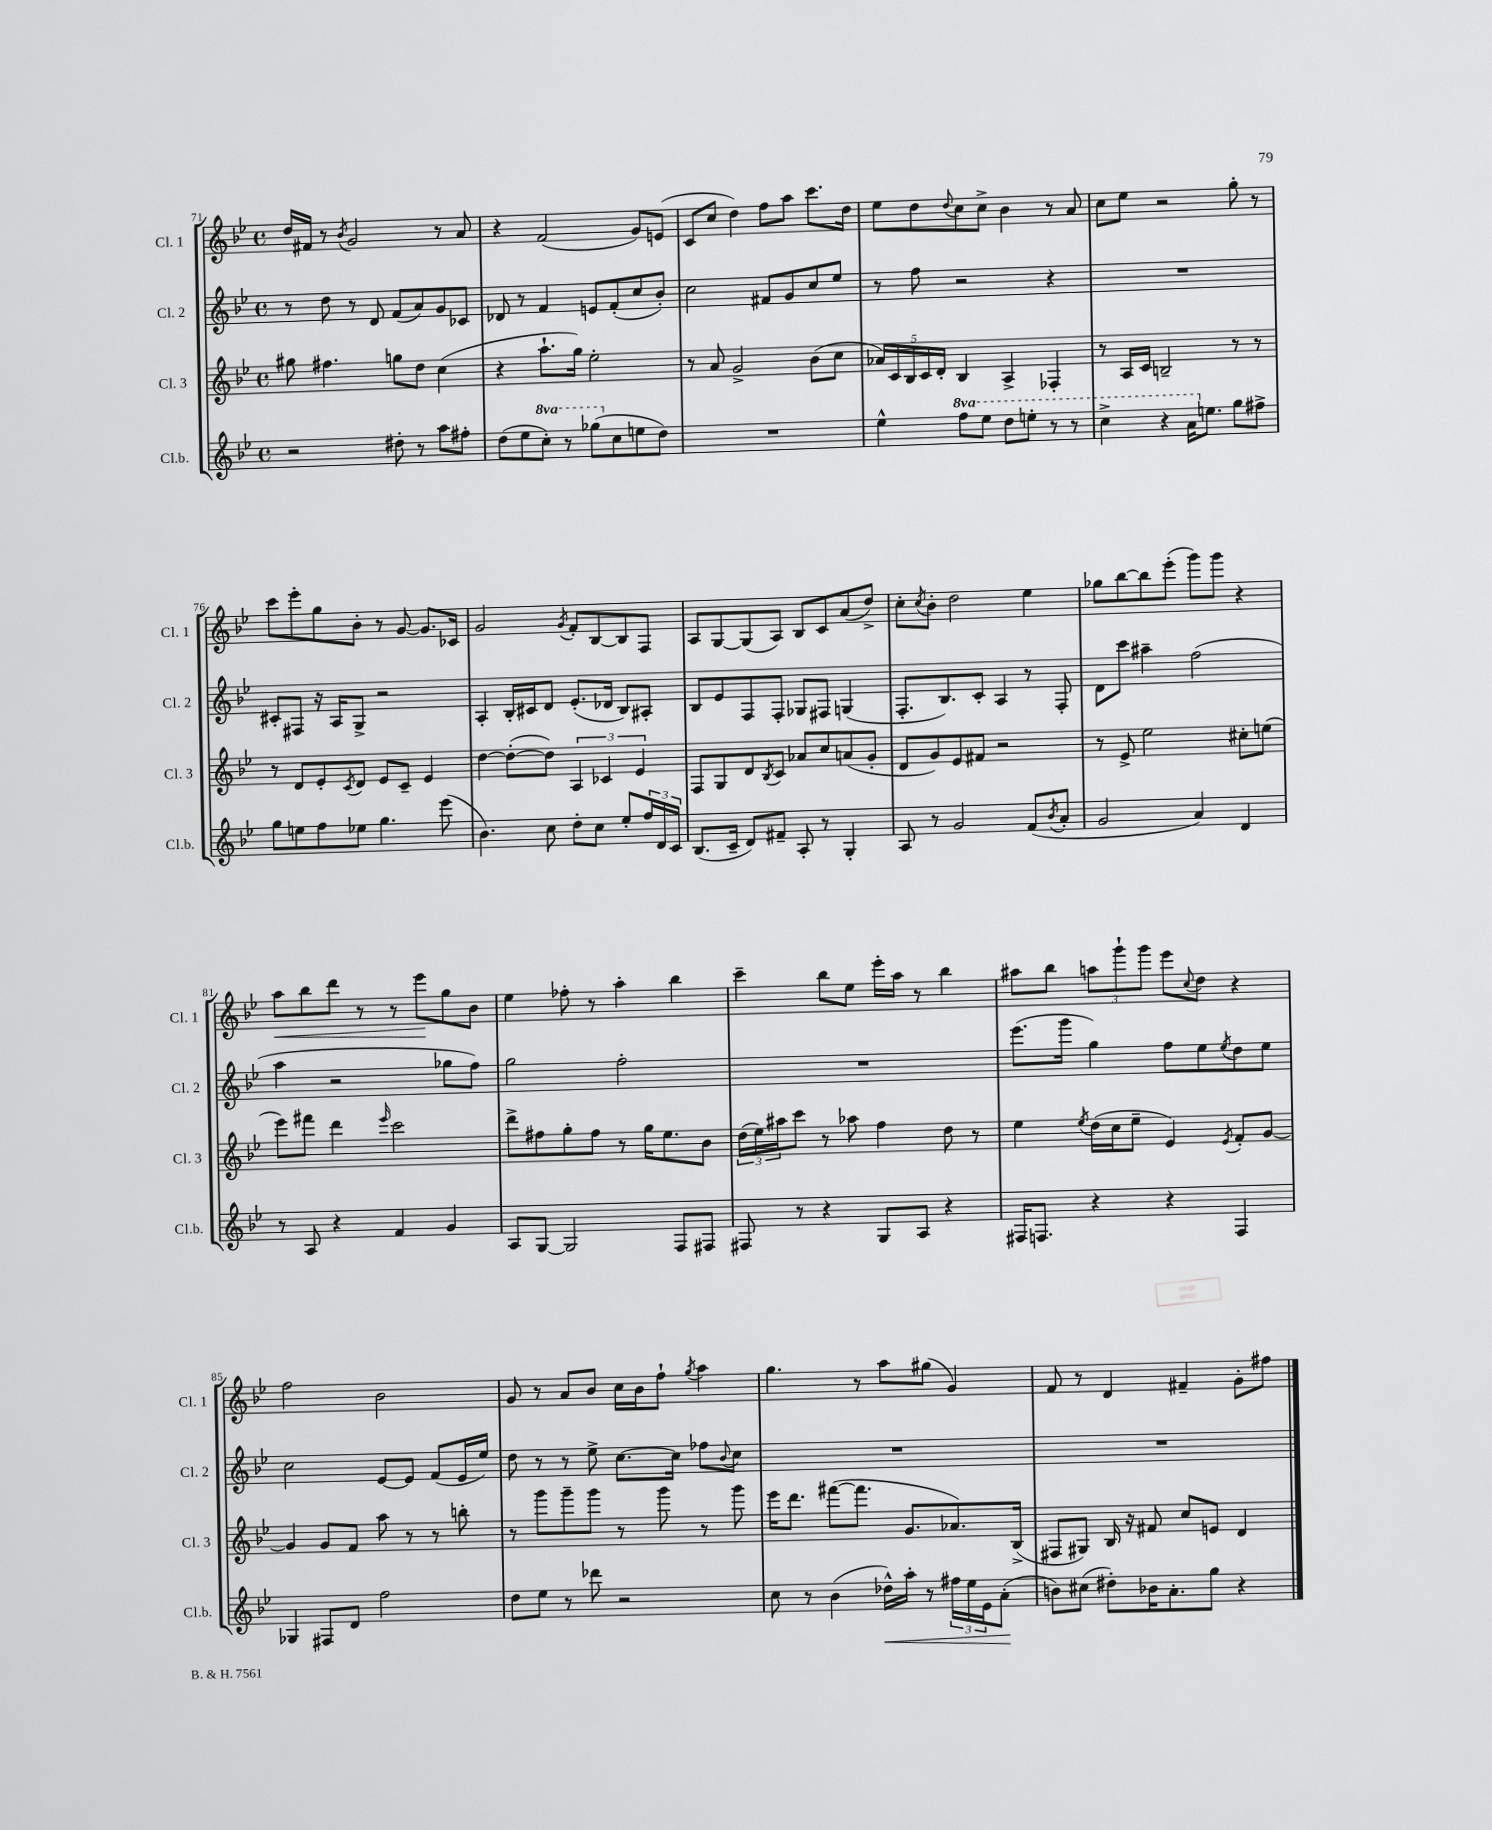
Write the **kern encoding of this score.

**kern	**kern	**kern	**kern
*staff4	*staff3	*staff2	*staff1
*clefG2	*clefG2	*clefG2	*clefG2
*k[b-e-]	*k[b-e-]	*k[b-e-]	*k[b-e-]
*M4/4	*M4/4	*M4/4	*M4/4
*met(c)	*met(c)	*met(c)	*met(c)
2r	8gg#	8r	16dd
.	.	.	16f#
.	4.ff#	8dd	8r
.	.	.	8qb-
.	.	8r	2g
.	.	8d	.
8dd#'	8gg	(8f	.
8r	8dd	8a)	.
8aa	(4cc	8g	8r
8ff#'	.	8c-	8a
=	=	=	=
(8dd	4r	8d-	4r
8ee-	.	8r	.
8ccc')	8.aa`	4f	(2f
8r	.	.	.
.	16gg)	.	.
(8ggg-	2ee-'	8e	.
8cc	.	(8f'	.
8ee	.	8cc	8g)
8dd)	.	8b-')	(8e
=	=	=	=
1r	8r	2cc	8c
.	8a	.	8cc
.	2g^	.	4dd)
.	.	8f#	8ff
.	.	8g	8aa
.	(8b-	8cc	8.ccc
.	8cc	8ee-	.
.	.	.	16dd
=	=	=	=
4ee-^^	20a-)	8r	8ee-
.	20c	.	.
.	20B-	.	.
.	.	8ff	8dd
.	20c	.	.
.	20d'	.	.
.	.	.	8qqdd
8fff	4B-	2r	8cc
8eee-	.	.	8cc^
8ddd	4A^	.	4b-
8eee'	.	.	.
8r	4F-'	4r	8r
8r	.	.	8a
=	=	=	=
4ccc^	8r	1r	8cc
.	16A	.	8ee-
.	16c	.	.
4r	2B~	.	2r
16aa	.	.	.
8.ee	.	.	.
8gg	8r	.	8gg'
8ff#^	8r	.	8r
=	=	=	=
8gg	8r	8c#'	8ccc
8ee	8d	8F#	8eee-'
8ff	8e-'	16r	8gg
.	.	16A	.
.	8qc	.	.
8ee-	8d	8G^	8b-'
4.gg	8e-	2r	8r
.	8c~	.	[8g
.	4e-	.	8.g]
(8eee-	.	.	.
.	.	.	16c-
=	=	=	=
4.b-)	[4dd	4A'	2g
.	(8dd'_	16B-'	.
.	.	16c#	.
8cc	8dd])	8d	.
.	.	.	8qg
8dd'	6A	(8.e-'	8f'
8cc	.	.	[8B-
.	6c-	.	.
.	.	16d-	.
8ee-'	.	8B-)	8B-]
.	6e-	.	.
24ff	.	8A#'	8F
24d	.	.	.
24c	.	.	.
=	=	=	=
(8.B-	8F	8B-	8A
.	8G	8e-	[8G
16c~	.	.	.
8d)	8d	8F	(8G]
.	8qB-	.	.
8f#~	8c	8F'	8A)
8A'	8a-	8G-	8B-
8r	8cc	8F#	8c
4G'	(8a	(4G	(8a
.	8g'	.	8dd^)
=	=	=	=
8A	8d	8.F'	8cc'
.	.	.	8qcc
8r	8g)	.	8b-'
.	.	8.B-)	.
2g	8e-	.	2dd
.	8f#	8c'	.
.	2r	4A	.
(8f	.	8r	4ee-
8qb-	.	.	.
8a'	.	8F'	.
=	=	=	=
2g	8r	8d	8gg-
.	8e-^	8ccc	[8bb-
.	2ee-	4aa#~	8bb-]
.	.	.	(8eee-'
4a)	.	(2ff	8ggg)
.	.	.	8ggg
4d	8cc#'	.	4r
.	(8ee	.	.
=	=	=	=
8r	8eee-)	4aa	8aa
8A	8fff#	.	8bb-
4r	4ddd	2r	8ddd
.	.	.	8r
.	16qqeee-	.	.
4f	2ccc	.	8r
.	.	.	8eee-
4g	.	8gg-	8gg
.	.	8ff)	8b-
=	=	=	=
8A	8ddd^	2gg	4ee-
[8G	8ff#	.	.
2G]	8gg'	.	8ff-'
.	8ff#	.	8r
.	8r	2ff'	4aa'
.	16gg	.	.
.	8.ee-	.	.
8F	.	.	4bb-
8F#	8b-	.	.
=	=	=	=
8F#	(24dd	1r	4ccc~
.	24ee-)	.	.
.	24aa#	.	.
8r	8ccc	.	.
4r	8r	.	8bb-
.	8aa-	.	8ee-
8G	4ff	.	16eee-'
.	.	.	16aa
8A	.	.	8r
4r	8dd	.	4bb-
.	8r	.	.
=	=	=	=
16F#	4ee-	(8.eee-	8aa#
8.F	.	.	.
.	.	.	8bb-
.	.	16ggg	.
.	8qee-	.	.
4r	(16dd	4gg)	12aa
.	16cc	.	.
.	.	.	12ggg`
.	8ee-~	.	.
.	.	.	12ggg
4r	4e-)	8ff	8eee-
.	.	.	8qqcc
.	.	8ee-	8dd
.	8qe-	8qee-	.
4F	8f'	8dd	4r
.	[8g	8ee-	.
=	=	=	=
4G-	4g]	2cc	2ff
8F#	8g	.	.
8d	8f	.	.
2ff	8aa	[8e-	2b-
.	8r	8e-]	.
.	8r	(8f	.
.	8bb'	16e-	.
.	.	16ee-)	.
=	=	=	=
8dd	8r	8dd	8g
8ee-	8ggg	8r	8r
8r	8ggg~	8r	8a
8ddd-	8ggg	8ee-^	8b-
2r	8r	[8.cc	16cc
.	.	.	16b-
.	8ggg	.	8ff`
.	.	16cc]	.
.	.	.	8qgg
.	8r	8ff-	4aa
.	.	8qqb-	.
.	8ggg	8cc	.
=	=	=	=
8cc	16eee-	1r	4.gg
.	8.ddd	.	.
8r	.	.	.
(4b-	([8fff#	.	.
.	8.fff#]	.	8r
16dd-^^)	.	.	8aa
16aa'	8.g	.	.
8r	.	.	(8gg#
24ff#	8.a-)	.	4g)
24ee-	.	.	.
24e-	.	.	.
(8a'	.	.	.
.	(16B-^	.	.
=	=	=	=
8b)	8F#	1r	8f
(8cc#	8G#)	.	8r
8dd#')	16B-	.	4d
.	16r	.	.
16b-	8f#	.	.
8.a'	.	.	.
.	8cc	.	4f#~
8gg	8e	.	.
4r	4d	.	8g'
.	.	.	8ff#
==	==	==	==
*-	*-	*-	*-
